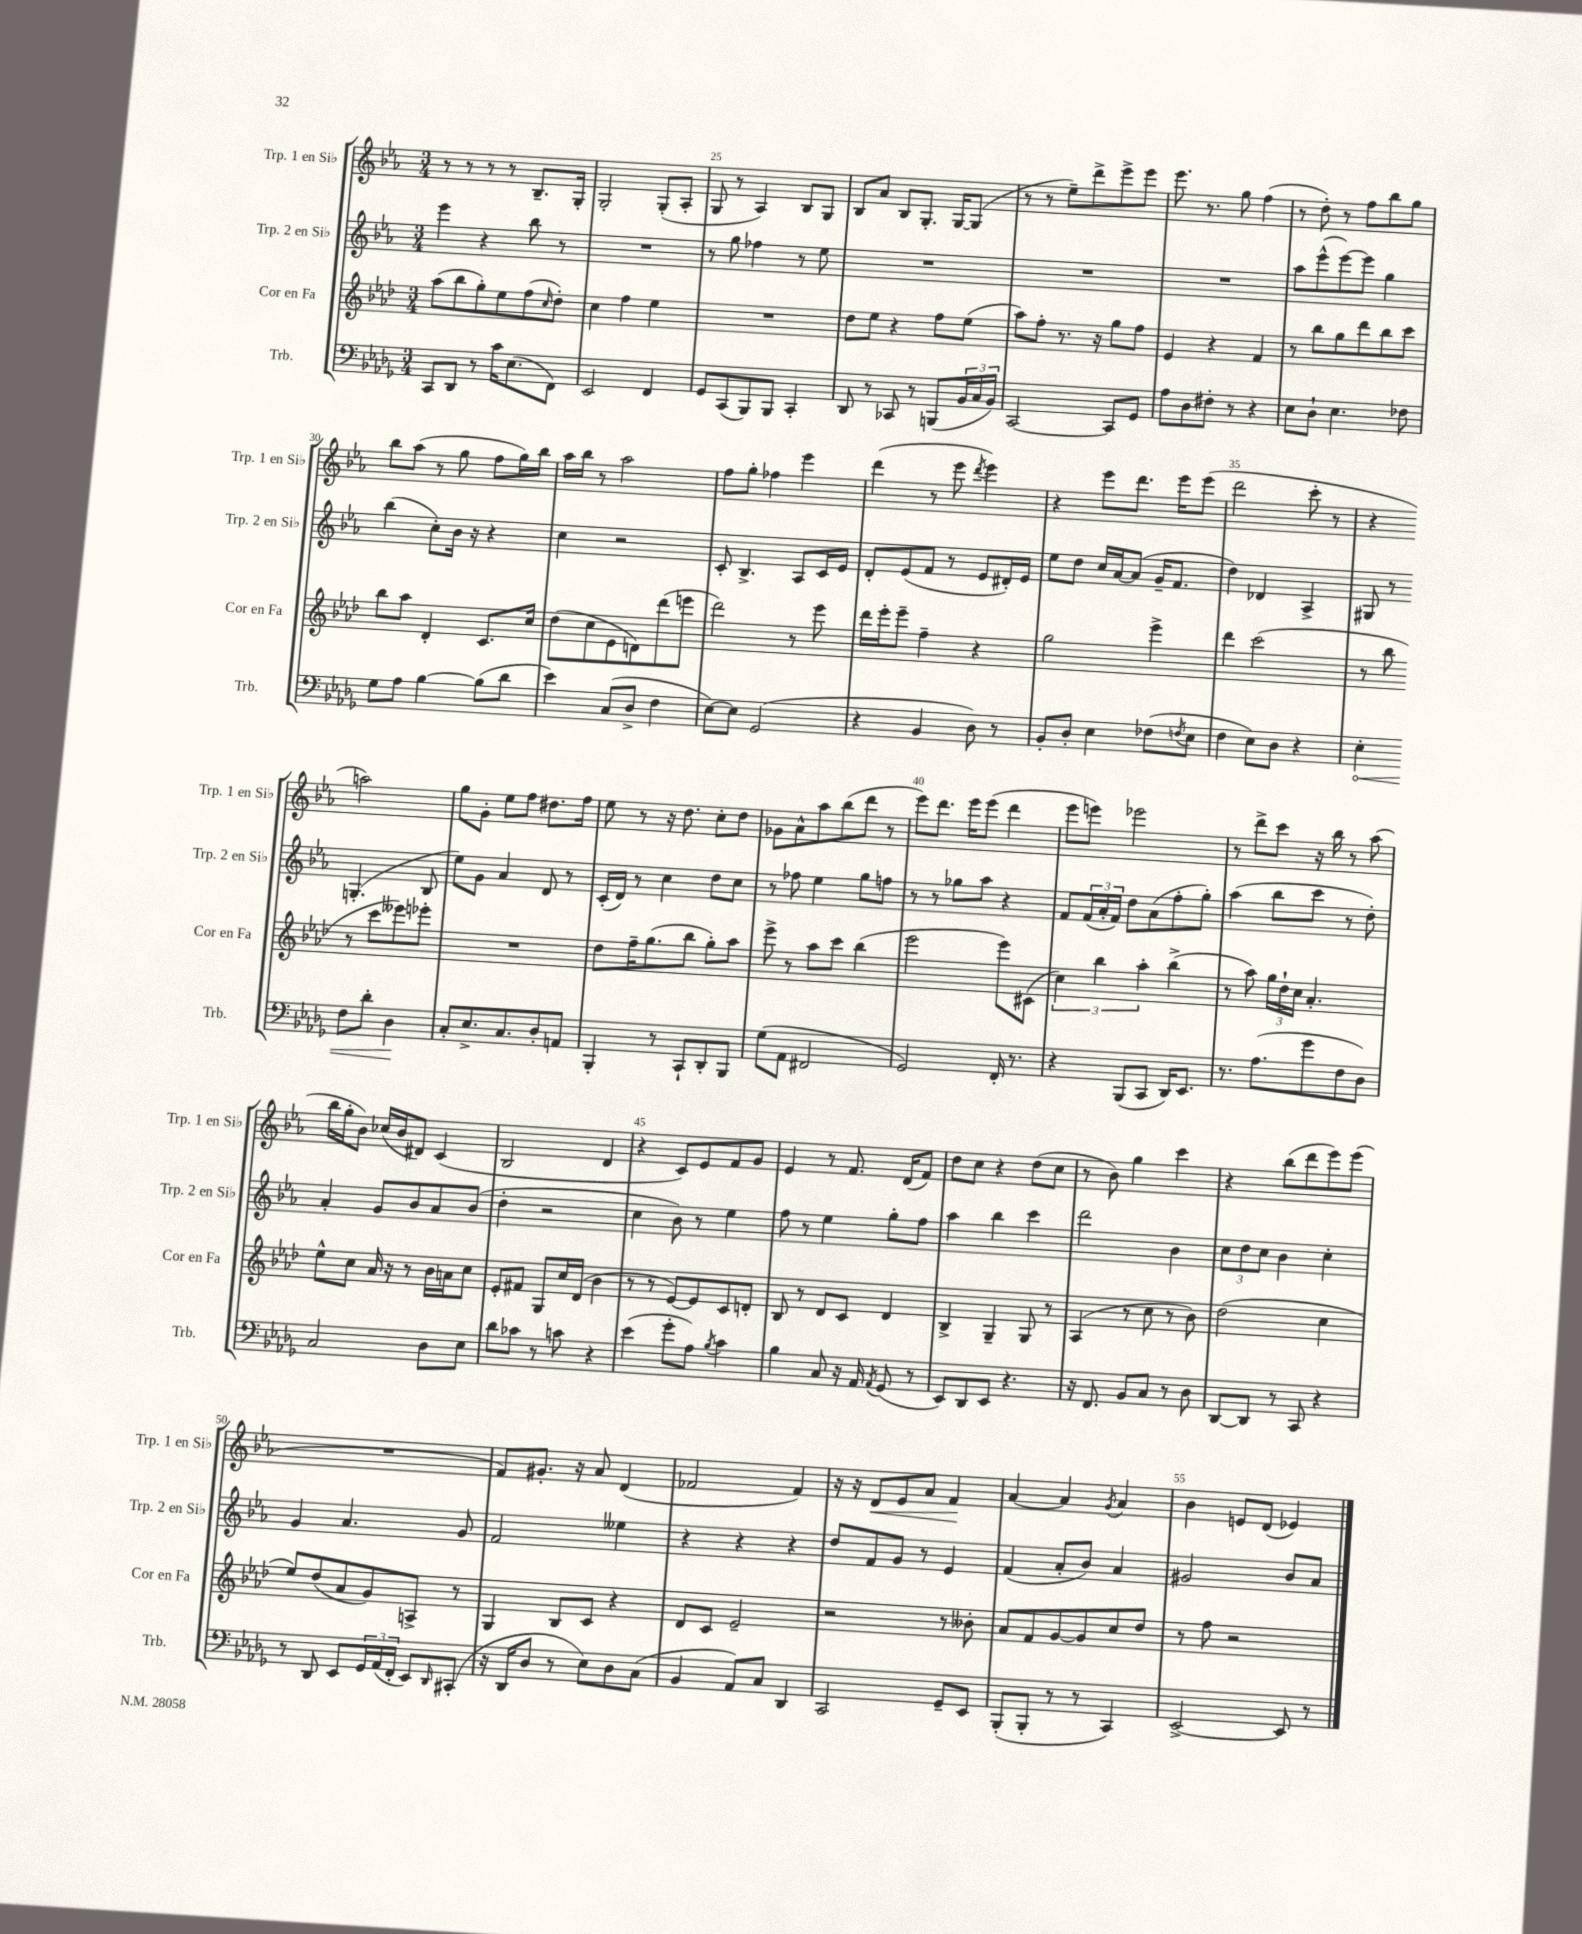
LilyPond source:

<<
\new StaffGroup <<
\new Staff = "s0" \with { instrumentName = "Trp. 1 en Sib" shortInstrumentName = "Trp. 1 en Sib" } {
    \clef treble \key ees \major \numericTimeSignature \time 3/4
    r8 r8 r8 r8 bes8.-- g16-. |
    g2-. g8-.( aes8-. |
    g8 r8 aes4) bes8 g8 |
    bes8 aes'8 bes8 g8.-. g16~ g8( |
    r8 r8 ees''8--) d'''8-> ees'''8-> ees'''8 |
    ees'''8. r8. g''8 f''4( |
    r8 d''8-.) r8 f''8 bes''8 g''8 |
    bes''8 aes''8( r8 g''8 f''8 g''16) bes''16 |
    aes''16 bes''16 r8 aes''2 |
    f''8 g''8-. fes''4 ees'''4 |
    d'''4( r8 ees'''8 \acciaccatura { d'''8 } ees'''4) |
    r4 ees'''8 d'''8. ees'''16 ees'''8( |
    d'''2 c'''8-. r8 |
    r4 a''2) |
    g''8 g'8-. ees''8 f''8 dis''8. f''16 |
    ees''8 r8 r16 d''8. c''8-. d''8 |
    ges'8 aes'8-^ aes''8 bes''8( d'''8 r8 |
    ees'''8) d'''8. ees'''16 ees'''8( d'''4 |
    ees'''8 e'''8) ees'''2 |
    r8 d'''8-> c'''8 r16 bes''16 r8 aes''8( |
    bes''16 g''16-. bes'8) ces''16( bes'16 dis'8) c'4( |
    bes2 d'4 |
    r4 c'8) ees'8 f'8 g'8 |
    ees'4 r8 f'8. d'16( f'8) |
    d''8 c''8 r4 d''8( c''8 |
    r8 bes'8) g''4 c'''4 |
    r4 bes''8( d'''8 ees'''8) ees'''8( |
    R2. |
    f'8) gis'8.-. r16 aes'8 d'4( |
    fes'2 fes'4) |
    r16 r16 d'8\< ees'8 aes'8 f'4\! |
    aes'4~ aes'4 \acciaccatura { g'8 } aes'4 |
    bes'4 e'8 d'8( ees'4) \bar "|." |
}
\new Staff = "s1" \with { instrumentName = "Trp. 2 en Sib" shortInstrumentName = "Trp. 2 en Sib" } {
    \clef treble \key ees \major \numericTimeSignature \time 3/4
    ees'''4 r4 bes''8 r8 |
    R2. |
    r8 g''8 fes''4 r8 ees''8 |
    R2. |
    R2. |
    R2. |
    aes''8 ees'''8-^( ees'''8~) ees'''8 g''4 |
    bes''4( c''8-.) bes'16 r16 r4 |
    c''4 r2 |
    c'8-. bes4.-> aes8 c'16 ees'16 |
    d'8-. ees'8( f'8 r8 ees'8 dis'16-.) ees'16 |
    ees''8 d''8 c''16 aes'16~ aes'8( g'16-- f'8. |
    d''4) des'4 aes4-> |
    gis8 r8 g4.-.( bes8 |
    ees''8) g'8 aes'4 d'8 r8 |
    c'16-.( d'16) r8 c''4 d''8 c''8 |
    r8 fes''8 ees''4 g''8 f''8 |
    r8 r8 ges''8 aes''8 r4 |
    f'8 \tuplet 3/2 { f'16( aes'16-. f'16) } d''8 aes'8( f''8-. g''8-.) |
    aes''4( bes''8 c'''8 r8 d''8-.) |
    aes'4-. g'8 bes'8 aes'8 bes'8( |
    d''4-. r2 |
    c''4 bes'8) r8 ees''4 |
    f''8 r8 ees''4 g''8-. f''8 |
    aes''4 bes''4 c'''4 |
    d'''2 bes'4 |
    \tuplet 3/2 { c''8 d''8 c''8 } bes'4 c''4-. |
    g'4 aes'4. g'8 |
    f'2 eeses''4 |
    r4 r4 r4 |
    d''8 f'8 g'8 r8 ees'4 |
    f'4( aes'8-. bes'8) aes'4 |
    gis'2 bes'8 aes'8 \bar "|." |
}
\new Staff = "s2" \with { instrumentName = "Cor en Fa" shortInstrumentName = "Cor en Fa" } {
    \clef treble \key aes \major \numericTimeSignature \time 3/4
    aes''8( bes''8 g''8-.) ees''8 f''8( \grace { c''16 } des''8-.) |
    c''4 f''4 ees''4 |
    R2. |
    des''8 ees''8 r4 f''8 ees''8( |
    aes''8) f''8-. r8. r16 g''8 f''8 |
    ees'4 r4 f'4 |
    r8 bes''8 g''8 des'''8 bes''8 c'''8 |
    bes''8 aes''8 des'4-. c'8. c''16 |
    des''8( c''8 ees'8 d'8) des'''8( e'''8 |
    des'''2) r8 ees'''8 |
    des'''16 ees'''16-. ees'''8-- f''4-- r4 |
    g''2 ees'''4-> |
    des'''4 c'''2( |
    r8 bes''8 r8 c'''8 eeses'''8) ees'''8-. |
    R2. |
    des''8 f''16-- g''8.( bes''8 g''8-.) aes''8 |
    ees'''8-> r8 aes''8 c'''8 bes''4( |
    ees'''2 ees'''8) cis'8( |
    \tuplet 3/2 { c''4) bes''4 aes''4-. } bes''4->( |
    r8 aes''8) \tuplet 3/2 { g''16 des''16-! c''16 } aes'4.-. |
    ees''8-^ c''8 aes'16 r16 r8 bes'16 a'16 c''8 |
    ees'8-. fis'8 g8 c''16 des'16( bes'4 |
    r8 r8 ees'8~) ees'8 c'8 d'8-. |
    bes8 r8 des'8 c'8 des'4 |
    bes4-> g4-- g8 r8 |
    aes4( r8 c''8 r8 bes'8) |
    des''2( c''4 |
    ees''8) des''8( aes'8 g'8) a8-> r8 |
    g4 bes8 c'8 r4 |
    des'8 c'8 ees'2-- |
    r2 r8 beses'8-. |
    aes'8 f'8 g'8~ g'8 c''8 des''8 |
    r8 f''8 r2 \bar "|." |
}
\new Staff = "s3" \with { instrumentName = "Trb." shortInstrumentName = "Trb." } {
    \clef bass \key des \major \numericTimeSignature \time 3/4
    c,8 des,8 r8 c'16 ees8.( f,8) |
    ees,2 f,4 |
    ges,8 c,8( bes,,8) bes,,8 c,4-. |
    des,8 r8 ces,8 r8 b,,8( \tuplet 3/2 { bes,16 c16 bes,16) } |
    c,2~ c,8 ges,8 |
    aes8 des8 fis8-. r8 r4 |
    ees8 des8-! ees4. fes8 |
    ges8 aes8 bes4~ bes8( des'8 |
    ees'4) c8( des8-> f4 |
    ees8~) ees8 ges,2( |
    r4 bes,4 des8) r8 |
    bes,8-. des8-. ees4 fes8( \acciaccatura { f8 } ees8 |
    f4 ees8) des8 r4 |
    \once \override Hairpin.circled-tip = ##t ees4-.\< f8 des'8-. des4\! |
    c8-. ees8.-> c8. des8-. a,8 |
    bes,,4-. r8 c,8-! des,8-. bes,,8 |
    ges8( aes,8 fis,2 |
    ges,2) f,16-. r8. |
    r4 bes,,8( c,8 des,16) ees,8. |
    r8. aes8.( ges'8 f8 des8) |
    c2 des8 ees8 |
    des'8 ces'8 r8 c'8 r4 |
    ees'4( ges'8-. aes8) \acciaccatura { bes8 } c'4 |
    bes4 c8 r16 aes,16 \acciaccatura { aes,8 } ges,8( r8 |
    ees,8) des,8 ees,8 r4. |
    r16 f,8. bes,8 c8 r8 des8 |
    des,8~ des,8 r8 c,8 r4 |
    r8 des,8 ees,8 \tuplet 3/2 { ges,16 aes,16( f,16-. } ees,8) \grace { des,16 } cis,8-.( |
    r16 des,16 des8 r8 ees8) des8 c8( |
    bes,4 aes,8) c8 des,4 |
    c,2 ges,8-- ees,8 |
    bes,,8-.( bes,,8-. r8 r8 c,4) |
    ees,2~-> ees,8 r8 \bar "|." |
}
>>
>>
\layout { \context { \Score currentBarNumber = #23 \override BarNumber.break-visibility = ##(#f #t #t) barNumberVisibility = #(every-nth-bar-number-visible 5) } }
